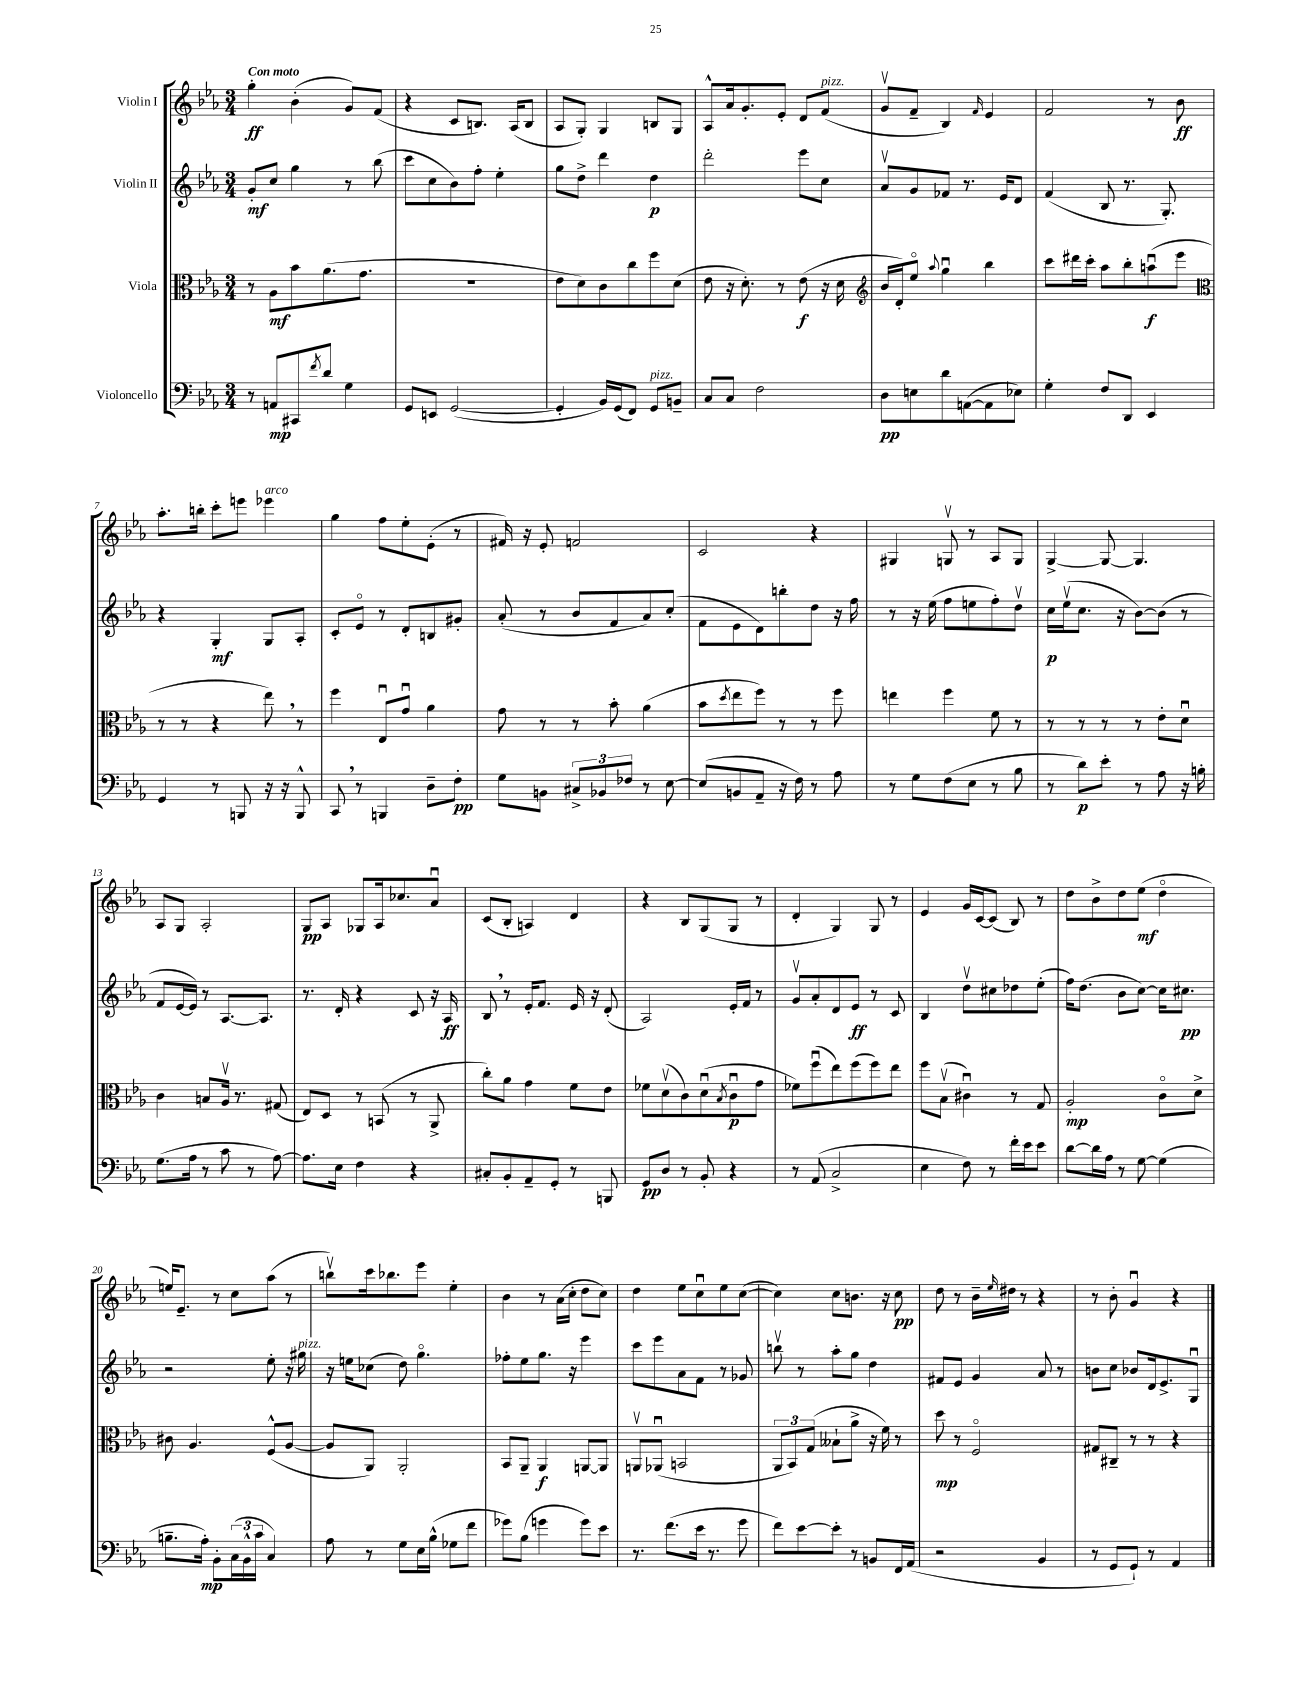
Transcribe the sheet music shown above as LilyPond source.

<<
\new StaffGroup <<
\new Staff = "s0" \with { instrumentName = "Violin I" } {
    \clef treble \key ees \major \numericTimeSignature \time 3/4 \tempo "Con moto"
    g''4-.\ff bes'4-.( g'8) f'8( |
    r4 c'8 b8.) aes16( b8 |
    aes8 g8-.) g4 b8 g8 |
    aes8-^ aes'16 g'8.-. ees'8-. d'8 f'8^\markup { \italic "pizz." }( |
    g'8\upbow f'8-- bes4) \grace { f'16 } ees'4 |
    f'2 r8 bes'8\ff |
    aes''8.-. b''16-. c'''8-. e'''8 ees'''4^\markup { \italic "arco" } |
    g''4 f''8 ees''8-. ees'8-.( r8 |
    fis'16) r16 ees'8-. f'2 |
    c'2 r4 |
    gis4 g8\upbow r8 aes8 g8 |
    g4~-> g8~ g4. |
    aes8 g8 aes2-. |
    g8\pp aes8 ges8 aes16 ces''8. aes'8\downbow |
    c'8( bes8-. a4) d'4 |
    r4 bes8 g8( g8 r8 |
    d'4-. g4) g8 r8 |
    ees'4 g'16 c'16~ c'8( bes8) r8 |
    d''8 bes'8-> d''8 ees''8\mf( d''4\flageolet |
    e''16) ees'8.-- r8 c''8 aes''8( r8 |
    b''8\upbow) c'''16 bes''8. ees'''8 ees''4-. |
    bes'4 r8 aes'16( c''16-. d''8 c''8) |
    d''4 ees''8 c''8\downbow ees''8 c''8~( |
    c''4) c''8 b'8. r16 c''8\pp |
    d''8 r8 bes'16-- \grace { ees''16 } dis''16 r8 r4 |
    r8 bes'8-. g'4\downbow r4 \bar "|." |
}
\new Staff = "s1" \with { instrumentName = "Violin II" } {
    \clef treble \key ees \major \numericTimeSignature \time 3/4
    g'8-.\mf c''8 g''4 r8 bes''8( |
    c'''8 c''8 bes'8) f''8-. ees''4-. |
    g''8 d''8-> d'''4 d''4\p |
    d'''2-. ees'''8 c''8 |
    aes'8\upbow g'8 fes'8 r8. ees'16 d'8 |
    f'4( bes8 r8. g8.-.) |
    r4 g4-.\mf g8 aes8-. |
    c'8-. ees'8\flageolet r8 d'8-. b8 gis'8-. |
    aes'8-.( r8 bes'8 f'8 aes'8) c''8-.( |
    f'8 ees'8 d'8) b''8-. d''8 r16 f''16 |
    r8 r16 ees''16( f''8 e''8 f''8-.) d''8\upbow |
    c''16\p ees''16\upbow( c''8. r16 bes'8~) bes'8( r8 |
    f'8 ees'16~ ees'16) r8 aes8.~ aes8. |
    r8. d'16-. r4 c'8 r16 aes16\ff |
    bes8 \breathe r8 ees'16-. f'8. ees'16 r16 d'8-.( |
    aes2) ees'16-. f'16 r8 |
    g'8\upbow aes'8-. d'8 ees'8\ff r8 c'8 |
    bes4 d''8\upbow cis''8 des''8 ees''8-.( |
    f''16) d''8.( bes'8 c''8~) c''16 cis''8.\pp |
    r2 ees''8-. r16 gis''16^\markup { \italic "pizz." } |
    r16 e''16 ces''8( d''8) g''4.\flageolet |
    fes''8-. ees''8 g''8. r16 ees'''4 |
    c'''8 ees'''8 aes'8 f'8 r8 ges'8 |
    b''8\upbow r8 aes''8-. g''8 d''4 |
    fis'8 ees'8 g'4 aes'8 r8 |
    b'8 c''8 bes'8 d'16 ees'8.-> g8\downbow \bar "|." |
}
\new Staff = "s2" \with { instrumentName = "Viola" } {
    \clef alto \key ees \major \numericTimeSignature \time 3/4
    r8 aes8\mf bes'8 aes'8.( g'8. |
    R2. |
    ees'8 d'8) c'8 c''8 f''8 d'8( |
    ees'8 r16 d'8.-.) r8 ees'8\f( r16 d'16 |
    \clef treble bes'16 d'16-.) ees''8\flageolet \appoggiatura { aes''8 } g''4\downbow bes''4 |
    c'''8 dis'''16 c'''16-. aes''8 bes''8-. a''8\downbow\f( ees'''8 |
    \clef alto r8 r8 r4 ees''8) \breathe r8 |
    f''4 ees8\downbow g'8\downbow aes'4 |
    g'8 r8 r8 bes'8-. aes'4( |
    bes'8 \acciaccatura { d''8 } ees''8 f''8) r8 r8 f''8 |
    e''4 f''4 f'8 r8 |
    r8 r8 r8 r8 ees'8-. d'8\downbow |
    c'4 b8 aes16\upbow r8. gis8( |
    ees8) d8 r8 b,8( r8 aes,8-> |
    c''8-.) aes'8 g'4 f'8 ees'8 |
    fes'8 d'8\upbow( c'8) d'8\downbow( \acciaccatura { bes8 } c'8\downbow\p g'8 |
    fes'8) f''8\downbow( ees''8) f''8( f''8) ees''8 |
    f''8 bes8\upbow( cis'4\downbow) r8 g8 |
    aes2-.\mp c'8\flageolet d'8-> |
    cis'8 aes4. f8-^( aes8~ |
    aes8 aes,8) aes,2-. |
    bes,8 aes,8-- aes,4\f a,8~ a,8 |
    a,8\upbow aes,8\downbow( b,2 |
    \tuplet 3/2 { aes,8 bes,8) g8( } beses8-! aes'8-> r16 f'16) r8 |
    d''8\mp r8 f2\flageolet |
    gis8 cis8-- r8 r8 r4 \bar "|." |
}
\new Staff = "s3" \with { instrumentName = "Violoncello" } {
    \clef bass \key ees \major \numericTimeSignature \time 3/4
    r8 a,8\mp cis,8 \acciaccatura { f'8 } d'8 g4 |
    g,8 e,8 g,2~( |
    g,4-. bes,16) g,16( f,8) g,8^\markup { \italic "pizz." } b,8-- |
    c8 c8 f2 |
    d8\pp e8 d'8 a,8~( a,8 ees8) |
    g4-. f8 d,8 ees,4 |
    g,4 r8 b,,8 r16 r16 b,,8-^ |
    c,8 \breathe r8 b,,4 d8-- f8-.\pp |
    g8 b,8 \tuplet 3/2 { cis8-> bes,8 fes8 } r8 ees8~ |
    ees8( b,8 aes,8-- r16 f16) r8 aes8 |
    r8 g8 f8( ees8 r8 bes8 |
    r8 d'8\p) ees'8-. r8 aes8 r16 b16-. |
    g8.( aes16 r8 c'8 r8 aes8~) |
    aes8. ees16 f4 r4 |
    cis8-. bes,8-. aes,8-- g,8-. r8 b,,8 |
    g,8\pp d8 r8 bes,8-. r4 |
    r8 aes,8( c2-> |
    ees4 f8) r8 f'16-. ees'16 ees'8 |
    d'8~ d'16 aes16 r8 g8~ g4( |
    b8.-- aes16-.\mp) bes,8-. \tuplet 3/2 { c16( bes,16-^ c'16 } c4) |
    aes8 r8 g8 ees16 bes16-^( ges8 f'8 |
    ges'8) bes8( g'4 g'8) ees'8 |
    r8. f'8.( ees'16 r8. g'8 |
    f'8) ees'8~ ees'8-. r8 b,8 f,16 aes,16( |
    r2 bes,4 |
    r8 g,8 g,8-!) r8 aes,4 \bar "|." |
}
>>
>>
